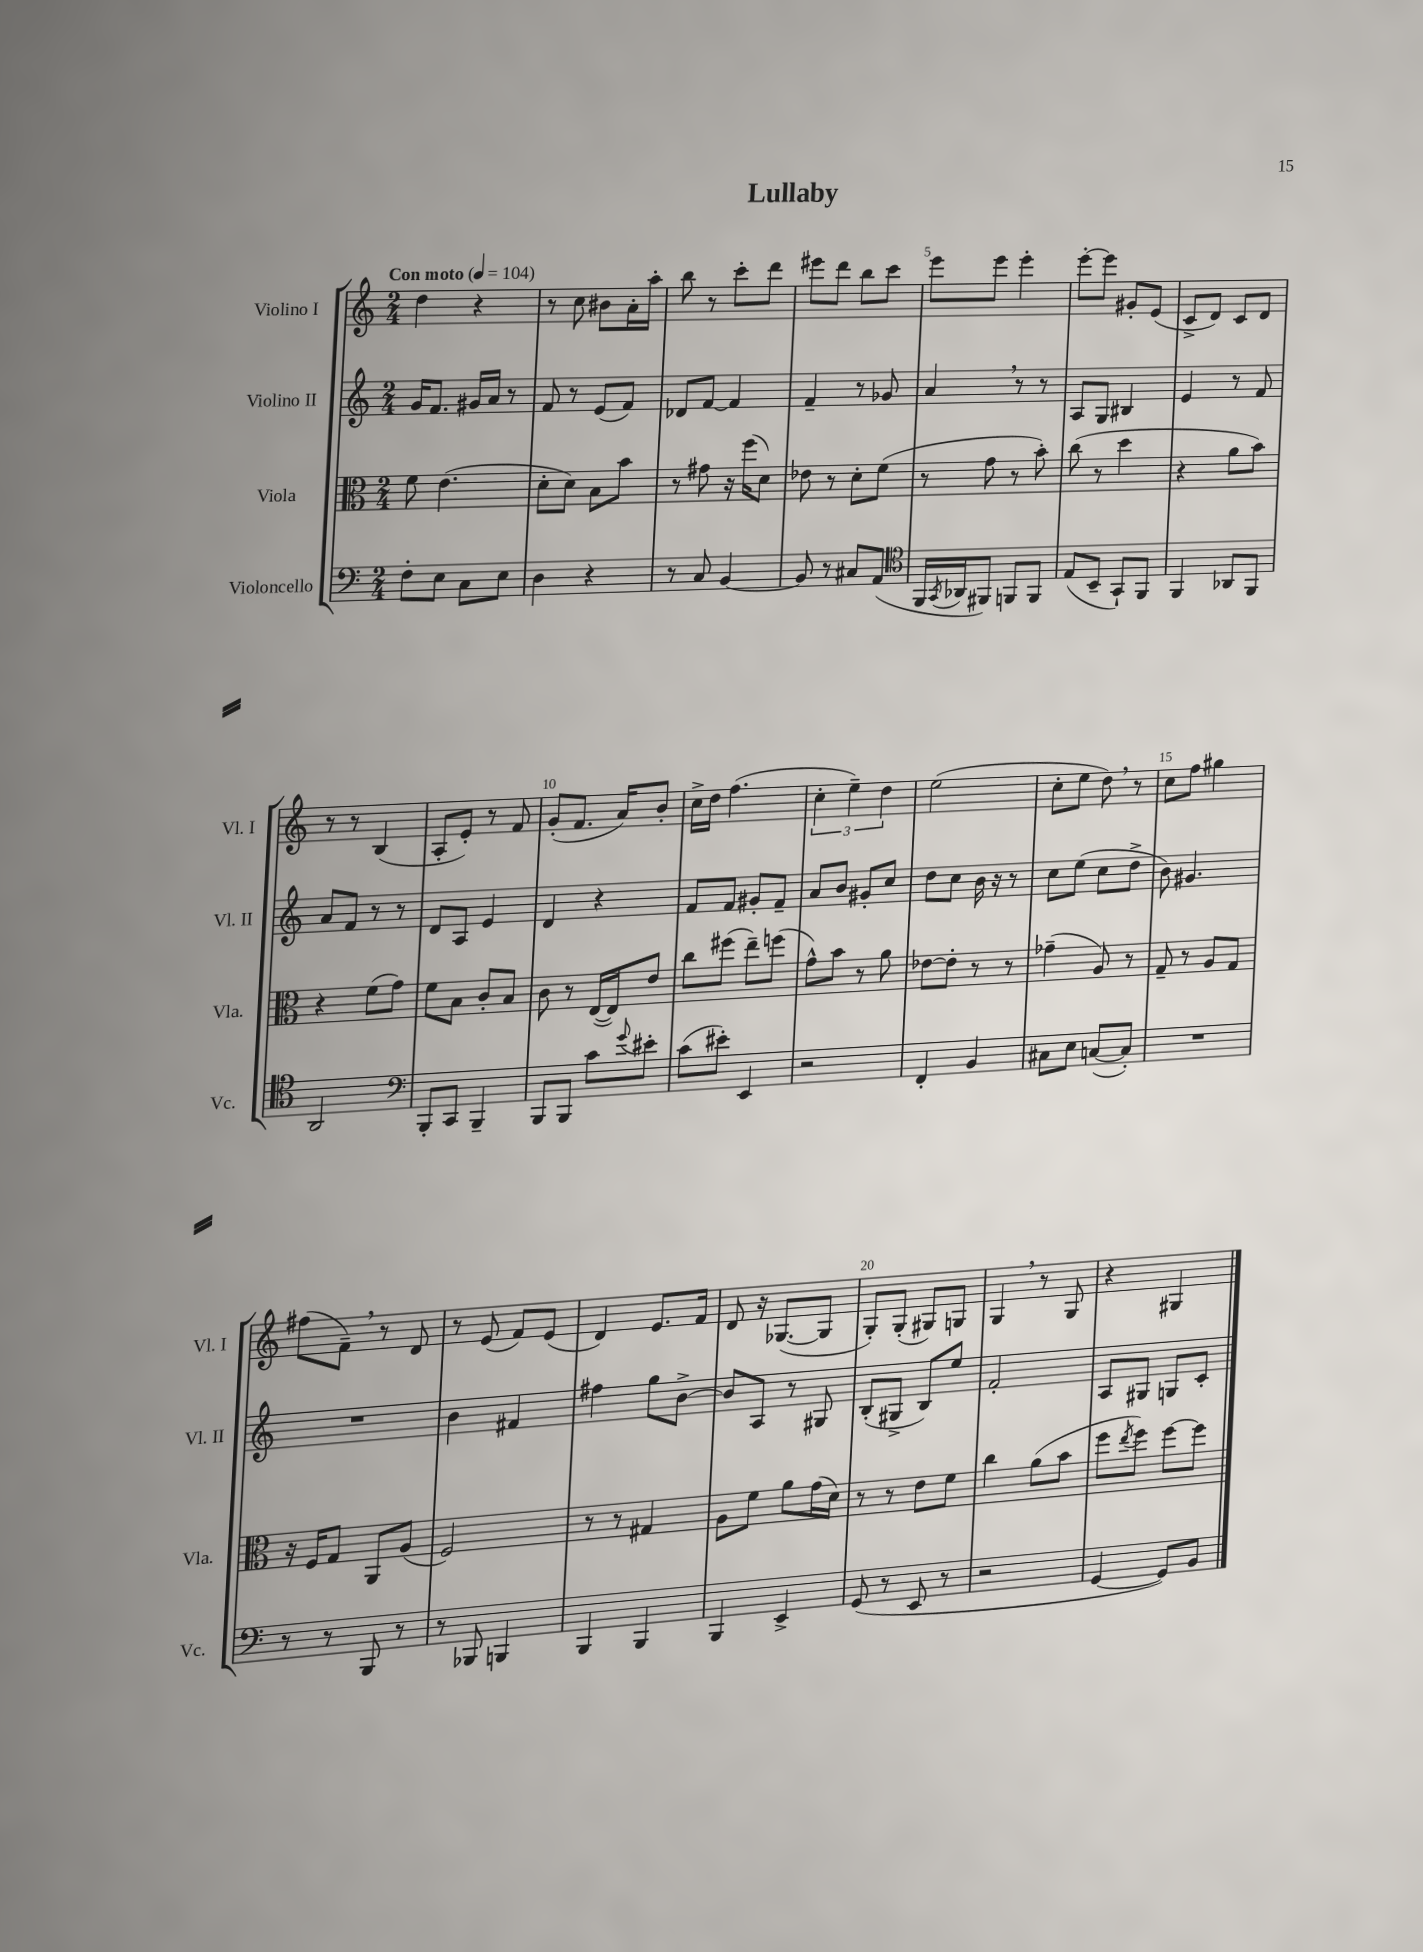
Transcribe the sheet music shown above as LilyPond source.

\header { title = "Lullaby" }
<<
\new StaffGroup <<
\new Staff = "s0" \with { instrumentName = "Violino I" shortInstrumentName = "Vl. I" } {
    \clef treble \key c \major \numericTimeSignature \time 2/4 \tempo "Con moto" 4 = 104
    d''4 r4 |
    r8 c''8 bis'8 a'16-. a''16-. |
    b''8 r8 c'''8-. d'''8 |
    eis'''8 d'''8 b''8 c'''8 |
    e'''8 e'''8 e'''4-. |
    e'''8~-. e'''8 gis'8-. e'8( |
    c'8-> d'8) c'8 d'8 |
    r8 r8 b4( |
    a8-. e'8-.) r8 f'8 |
    g'8-.( f'8. a'16) b'8-. |
    c''16-> d''16 f''4.( |
    \tuplet 3/2 { c''4-. e''4--) d''4 } |
    e''2( |
    c''8-. e''8 d''8) \breathe r8 |
    c''8 f''8 gis''4 |
    fis''8( f'8--) \breathe r8 d'8 |
    r8 e'8( f'8) e'8( |
    d'4) e'8. f'16 |
    d'8 r16 ges8.~( ges8 |
    g8-.) g8-.( gis8) g8 |
    g4 \breathe r8 g8 |
    r4 gis4 \bar "|." |
}
\new Staff = "s1" \with { instrumentName = "Violino II" shortInstrumentName = "Vl. II" } {
    \clef treble \key c \major \numericTimeSignature \time 2/4
    g'16 f'8. gis'16 a'16 r8 |
    f'8 r8 e'8( f'8) |
    des'8 f'8~ f'4 |
    f'4-- r8 ges'8 |
    a'4 \breathe r8 r8 |
    a8 g8 bis4 |
    e'4 r8 f'8 |
    a'8 f'8 r8 r8 |
    d'8 a8 e'4 |
    d'4 r4 |
    f'8 f'8 gis'8-. f'8-- |
    a'8 b'8 gis'8-. c''8 |
    d''8 c''8 b'16 r16 r8 |
    c''8 e''8( c''8 d''8-> |
    b'8) gis'4. |
    R2 |
    b'4 fis'4 |
    fis''4 g''8 b'8~-> |
    b'8 a8 r8 gis8 |
    b8-.( gis8-> b8) e''8 |
    f'2-. |
    a8 gis8 g8 c'8-. \bar "|." |
}
\new Staff = "s2" \with { instrumentName = "Viola" shortInstrumentName = "Vla." } {
    \clef alto \key c \major \numericTimeSignature \time 2/4
    f'8 e'4.( |
    d'8-. d'8) b8 b'8 |
    r8 gis'8 r16 f''16( d'8) |
    ees'8 r8 d'8-. f'8( |
    r8 g'8 r8 b'8-.) |
    c''8( r8 d''4 |
    r4 a'8 b'8) |
    r4 f'8( g'8) |
    f'8 b8 c'8-. b8 |
    c'8 r8 e16~( e16) e'8 |
    c''8 fis''8( e''8--) f''8( |
    g'8-^) b'8 r8 a'8 |
    ees'8~ ees'8-. r8 r8 |
    ges'4--( a8) r8 |
    g8-- r8 a8 g8 |
    r16 f16 g8 a,8 a8( |
    f2) |
    r8 r8 gis4 |
    a8 f'8 a'8 g'16( d'16) |
    r8 r8 e'8 f'8 |
    c''4 a'8( b'8 |
    f''8 \acciaccatura { e''8 } f''8) f''8~ f''8 \bar "|." |
}
\new Staff = "s3" \with { instrumentName = "Violoncello" shortInstrumentName = "Vc." } {
    \clef bass \key c \major \numericTimeSignature \time 2/4
    f8-. e8 c8 e8 |
    d4 r4 |
    r8 c8 b,4~ |
    b,8 r8 cis8 a,8( |
    \clef tenor f,16 \acciaccatura { g,8 } aes,16 fis,8) f,8 f,8 |
    e8( b,8-- g,8-!) f,8 |
    f,4 aes,8 f,8 |
    a,2 |
    \clef bass b,,8-. c,8 b,,4-- |
    b,,8 b,,8 c'8 \appoggiatura { g'8 } eis'8-. |
    c'8( eis'8-.) e,4 |
    r2 |
    f,4-. b,4 |
    cis8 e8 c8~( c8-.) |
    R2 |
    r8 r8 b,,8 r8 |
    r8 bes,,8 b,,4 |
    b,,4 b,,4 |
    b,,4 e,4-> |
    g,8( r8 e,8 r8 |
    r2 |
    g,4~ g,8) b,8 \bar "|." |
}
>>
>>
\layout { \context { \Score \override BarNumber.break-visibility = ##(#f #t #t) barNumberVisibility = #(every-nth-bar-number-visible 5) } }
